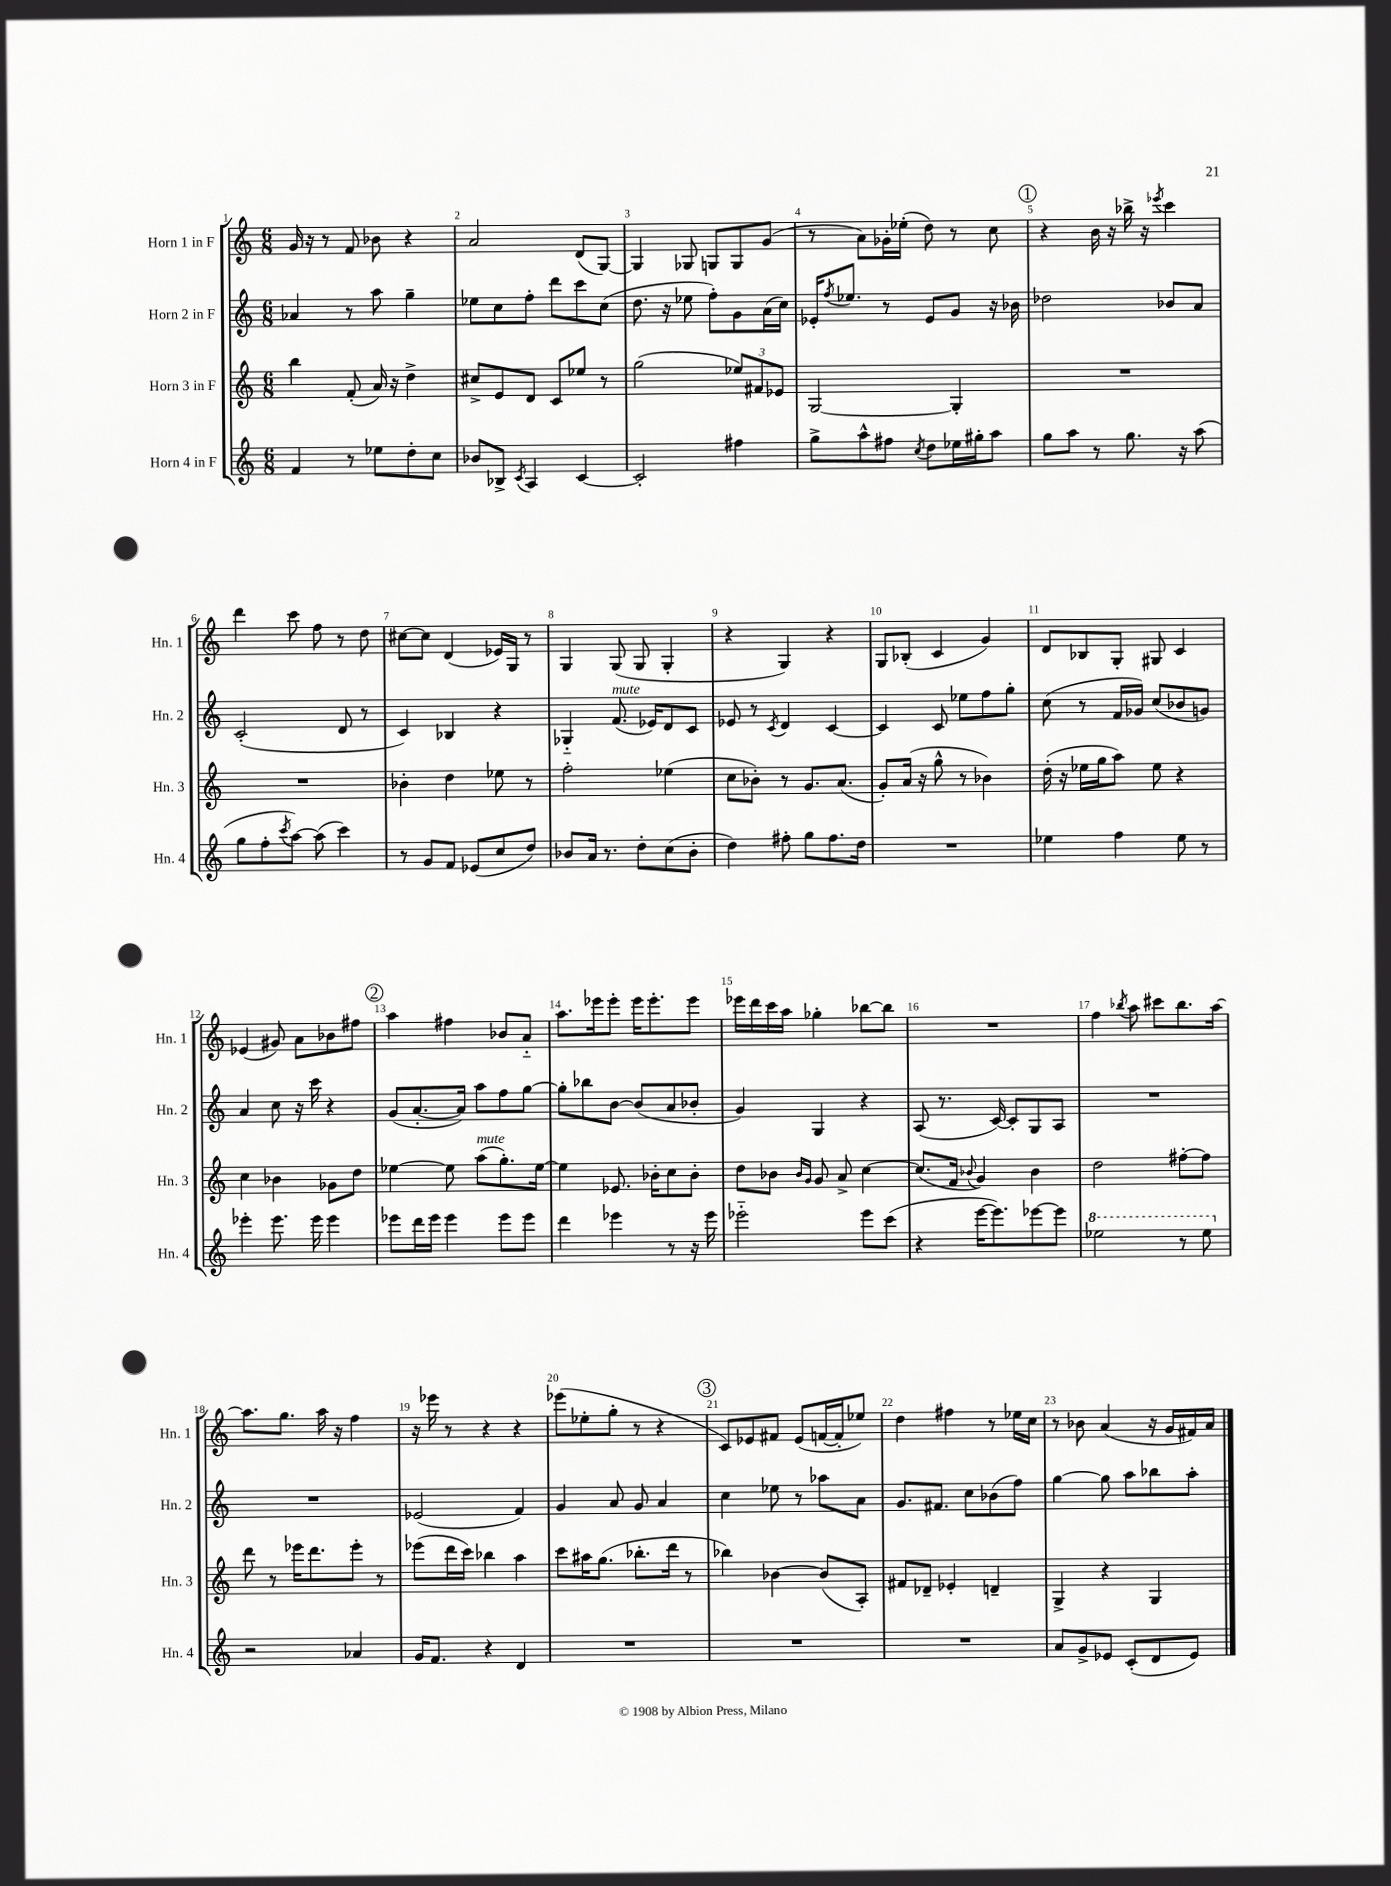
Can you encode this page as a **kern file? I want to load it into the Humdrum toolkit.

**kern	**kern	**kern	**kern
*part4	*part3	*part2	*part1
*staff4	*staff3	*staff2	*staff1
*I"Horn 4 in F	*I"Horn 3 in F	*I"Horn 2 in F	*I"Horn 1 in F
*I'Hn. 4	*I'Hn. 3	*I'Hn. 2	*I'Hn. 1
*clefG2	*clefG2	*clefG2	*clefG2
*k[]	*k[]	*k[]	*k[]
*M6/8	*M6/8	*M6/8	*M6/8
=1	=1	=1	=1
4f/	4bb\	4a-X/	16g/
.	.	.	16r
.	.	.	8r
8r	(8f'/	8r	8f/
8ee-X\L	16a/)	8aa\	8b-X\
.	16r	.	.
8dd'\	4dd^\	4gg~\	4r
8cc\J	.	.	.
=2	=2	=2	=2
8b-X/L	8cc#X^/L	8ee-X\L	2a/
8B-X^/J	8e/	8cc\	.
8qc/	.	.	.
4A/	8d/J	8ff'\J	.
.	8c/L	8ddd\L	.
[4c/	8ee-X/J	8ccc\	(8d/L
.	8r	(8cc\J	[8G/J)
=3	=3	=3	=3
2c'/]	(2gg\	8.dd\	4G/]
.	.	16r	.
.	.	8ee-X\	8G-X/
.	.	8ff'\L)	8Gn/L
4ff#X\	12ee-X/L)	8g\	8G/
.	12f#X/	.	.
.	.	(16a\L	(8g/J
.	12e-X/J	.	.
.	.	16cc\JJ)	.
=4	=4	=4	=4
8gg^\L	[2G/	16e-X'/KL	8r
.	.	8qff/	.
.	.	8.ee-X/J	.
8aa^^\	.	.	8a\L)
8ff#X\J	.	8r	16g-X'\L
.	.	.	(16ee-X'\JJ
8qcc/	.	.	.
8dd\L	.	8e-/L	8dd\)
16ee-X\L	4G'/]	8g/J	8r
16gg#X'\J	.	.	.
8aa\J	.	16r	8cc\
.	.	16b-X\	.
!!LO:REH:place=s1:t=1
=5	=5	=5	=5
8gg\L	2.r	2dd-X\	4r
8aa\J	.	.	.
8r	.	.	16b\
.	.	.	16r
8.gg\	.	.	16bb-X^\
.	.	.	16r
.	.	.	8qeee-X/
.	.	8b-X/L	4ccc\
16r	.	.	.
(8aa\	.	8a/J	.
!!LO:LB:g=z
=6	=6	=6	=6
8gg\L	2.r	(2c'/	4ddd\
8ff'\	.	.	.
8qccc/	.	.	.
[8aa\J)	.	.	8ccc\
(8aa\]	.	.	8ff\
4ccc\)	.	8d/	8r
.	.	8r	8dd\
=7	=7	=7	=7
8r	4b-X'\	4c/)	[8cc#X\L
8g/L	.	.	8cc#\J]
8f/J	4dd\	4B-X/	(4d/
(8e-X/L	.	.	.
8cc/	8ee-X\	4r	16e-X/LL)
.	.	.	16G/JJ
8dd/J)	8r	.	8r
=8	=8	=8	=8
8b-X/L	2ff'\	4G-X/	4G/
16a/Jk	.	.	.
8.r	.	.	.
!	!	!LO:TX:a:i:t=mute	!
.	.	(8.f/	(8G/
8dd'\L	.	.	8G/
.	.	16e-X/KL)	.
(8cc\	(4ee-X\	8d/	4G'/
8b-'\J	.	8c/J	.
=9	=9	=9	=9
4dd\)	8cc\L	8e-X/	4r
.	8b-X'\J)	8r	.
.	.	8qc/	.
8ff#X'\	8r	4d/	4G/)
8gg\L	8.g/L	.	.
8.ff#\	.	[4c/	4r
.	(8.a/J	.	.
16dd\Jk	.	.	.
=10	=10	=10	=10
2.r	8g'/L)	4c/]	8G/L
.	(16a/Jk	.	(8B-X'/J
.	16r	.	.
.	8gg^^\	8c/	4c/
.	8r	8ee-X\L	.
.	4b-X\)	8ff\	4g/)
.	.	8gg'\J	.
=11	=11	=11	=11
4ee-X\	(16dd'\	(8cc\	8d/L
.	16r	.	.
.	16ee-X\LL	8r	8B-X/
.	16gg\J	.	.
4ff\	8aa\J)	16f/LL	8G'/J
.	.	16g-X/JJ)	.
.	8ee-\	(8cc/L	8G#X/
8ee-\	4r	8b-X/	4c/
8r	.	8gn/J)	.
!!LO:LB:g=z
=12	=12	=12	=12
4eee-X'\	4cc\	4a/	(4e-X/
8.eee-\	4b-X\	8cc\	8g#X/)
.	.	16r	8a\L
16eee-\	.	16ccc\	.
4eee-\	8g-X\L	4r	8b-X\
.	8dd\J	.	8ff#X\J
!!LO:REH:place=s1:t=2
=13	=13	=13	=13
8eee-X\L	[4ee-X\	(8g/L	4aa\
16ddd\L	.	[8.a'/	.
16eee-\JJ	.	.	.
4eee-\	8ee-\]	.	4ff#X\
.	.	16a/Jk])	.
!	!LO:TX:a:i:t=mute	!	!
.	(8aa\L	8aa\L	.
8eee-\L	8.gg'\)	8ff\	8b-X/L
8eee-\J	.	[8gg\J	8a/J
.	[16ee-\Jk	.	.
=14	=14	=14	=14
4ddd\	4ee-\]	8gg'\L]	8.aa\L
.	.	8bb-X\	.
.	.	.	16eee-X\k
4eee-X\	8.e-X/	[8b\J	8eee-'\J
.	.	(8b/L]	16eee-\KL
.	16b-X'\KL	.	8.eee-'\
8r	8cc\	8a/	.
16r	8b-'\J	8b-X'/J	8eee-\J
16eee-\	.	.	.
=15	=15	=15	=15
2eee-X\	8dd\L	4g/)	16eee-X\LL
.	.	.	16ddd\
.	8b-X\J	.	16ccc\
.	.	.	16aa\JJ
.	16qqb-/LL	.	.
.	16qqg/JJ	.	.
.	8g/	4G/	4gg-X'\
.	8a^/	.	.
8eee-\L	[4cc\	4r	[8bb-X\L
(8ccc\J	.	.	8bb-\J]
=16	=16	=16	=16
4r	(8.cc/L]	(8A/	2.r
.	.	8.r	.
.	16f/Jk	.	.
.	8qqb-X/	.	.
[16eee\KL	4g/)	.	.
8.eee\])	.	[16c/)	.
.	.	8c'/L]	.
[8eee-X\	4b-\	8G/	.
8eee-\J]	.	8A/J	.
=17	=17	=17	=17
*8va	*	*	*
2eee-X\	2dd\	2.r	4ff\
.	.	.	8qbb-X/
.	.	.	8aa\
.	.	.	8ccc#X\L
8r	[8ff#X'\L	.	8.bb-\
8eee-\	8ff#\J]	.	.
.	.	.	[16aa\Jk
!!LO:LB:g=z
=18	=18	=18	=18
*X8va	*	*	*
2r	8ddd\	2.r	8.aa\L]
.	8r	.	.
.	.	.	8.gg\J
.	16eee-X\KL	.	.
.	8.ddd\	.	.
.	.	.	16aa\
.	.	.	16r
4a-X/	8eee-'\J	.	4ff\
.	8r	.	.
=19	=19	=19	=19
16g/KL	(8eee-X\L	(2e-X/	16r
8.f/J	.	.	16eee-X\
.	16ddd\L	.	8r
.	16ccc\JJ)	.	.
4r	4bb-X\	.	4r
4d/	4aa\	4f/)	4r
=20	=20	=20	=20
2.r	8ccc\L	4g/	(8eee-X\L
.	16aa#X\K	.	8ee-X'\
.	(8.gg\J	.	.
.	.	8a/	8gg'\J
.	8.bb-X'\L	8g/	8r
.	.	4a/	4r
.	16ddd\Jk	.	.
.	8r	.	.
!!LO:REH:place=s1:t=3
=21	=21	=21	=21
2.r	4bb-X\)	4cc\	8c/L)
.	.	.	8e-X/
.	[4b-X\	8ee-X\	8f#X/J
.	.	8r	(8e-/L
.	(8b-/L]	8aa-X\L	[16fn/L
.	.	.	16f'/J]
.	8A'/J)	8a\J	8ee-X/J)
=22	=22	=22	=22
2.r	8f#X/L	8.g/L	4dd\
.	8d-X~/J	.	.
.	.	8.f#X/J	.
.	4e-X'/	.	4ff#X\
.	.	8cc\L	.
.	4dn~/	(8b-X\	8r
.	.	8ff\J)	16ee-X\LL
.	.	.	16cc\JJ
=23	=23	=23	=23
8a/L	4G^/	[4gg\	8r
8g^/	.	.	8b-X\
8e-X/J	4r	8gg\]	(4a/
(8c'/L	.	8aa\L	.
8d/	4G/	8bb-X\	16r
.	.	.	16g/LL
8e-/J)	.	8aa'\J	16f#X/)
.	.	.	16a/JJ
==	==	==	==
*-	*-	*-	*-
